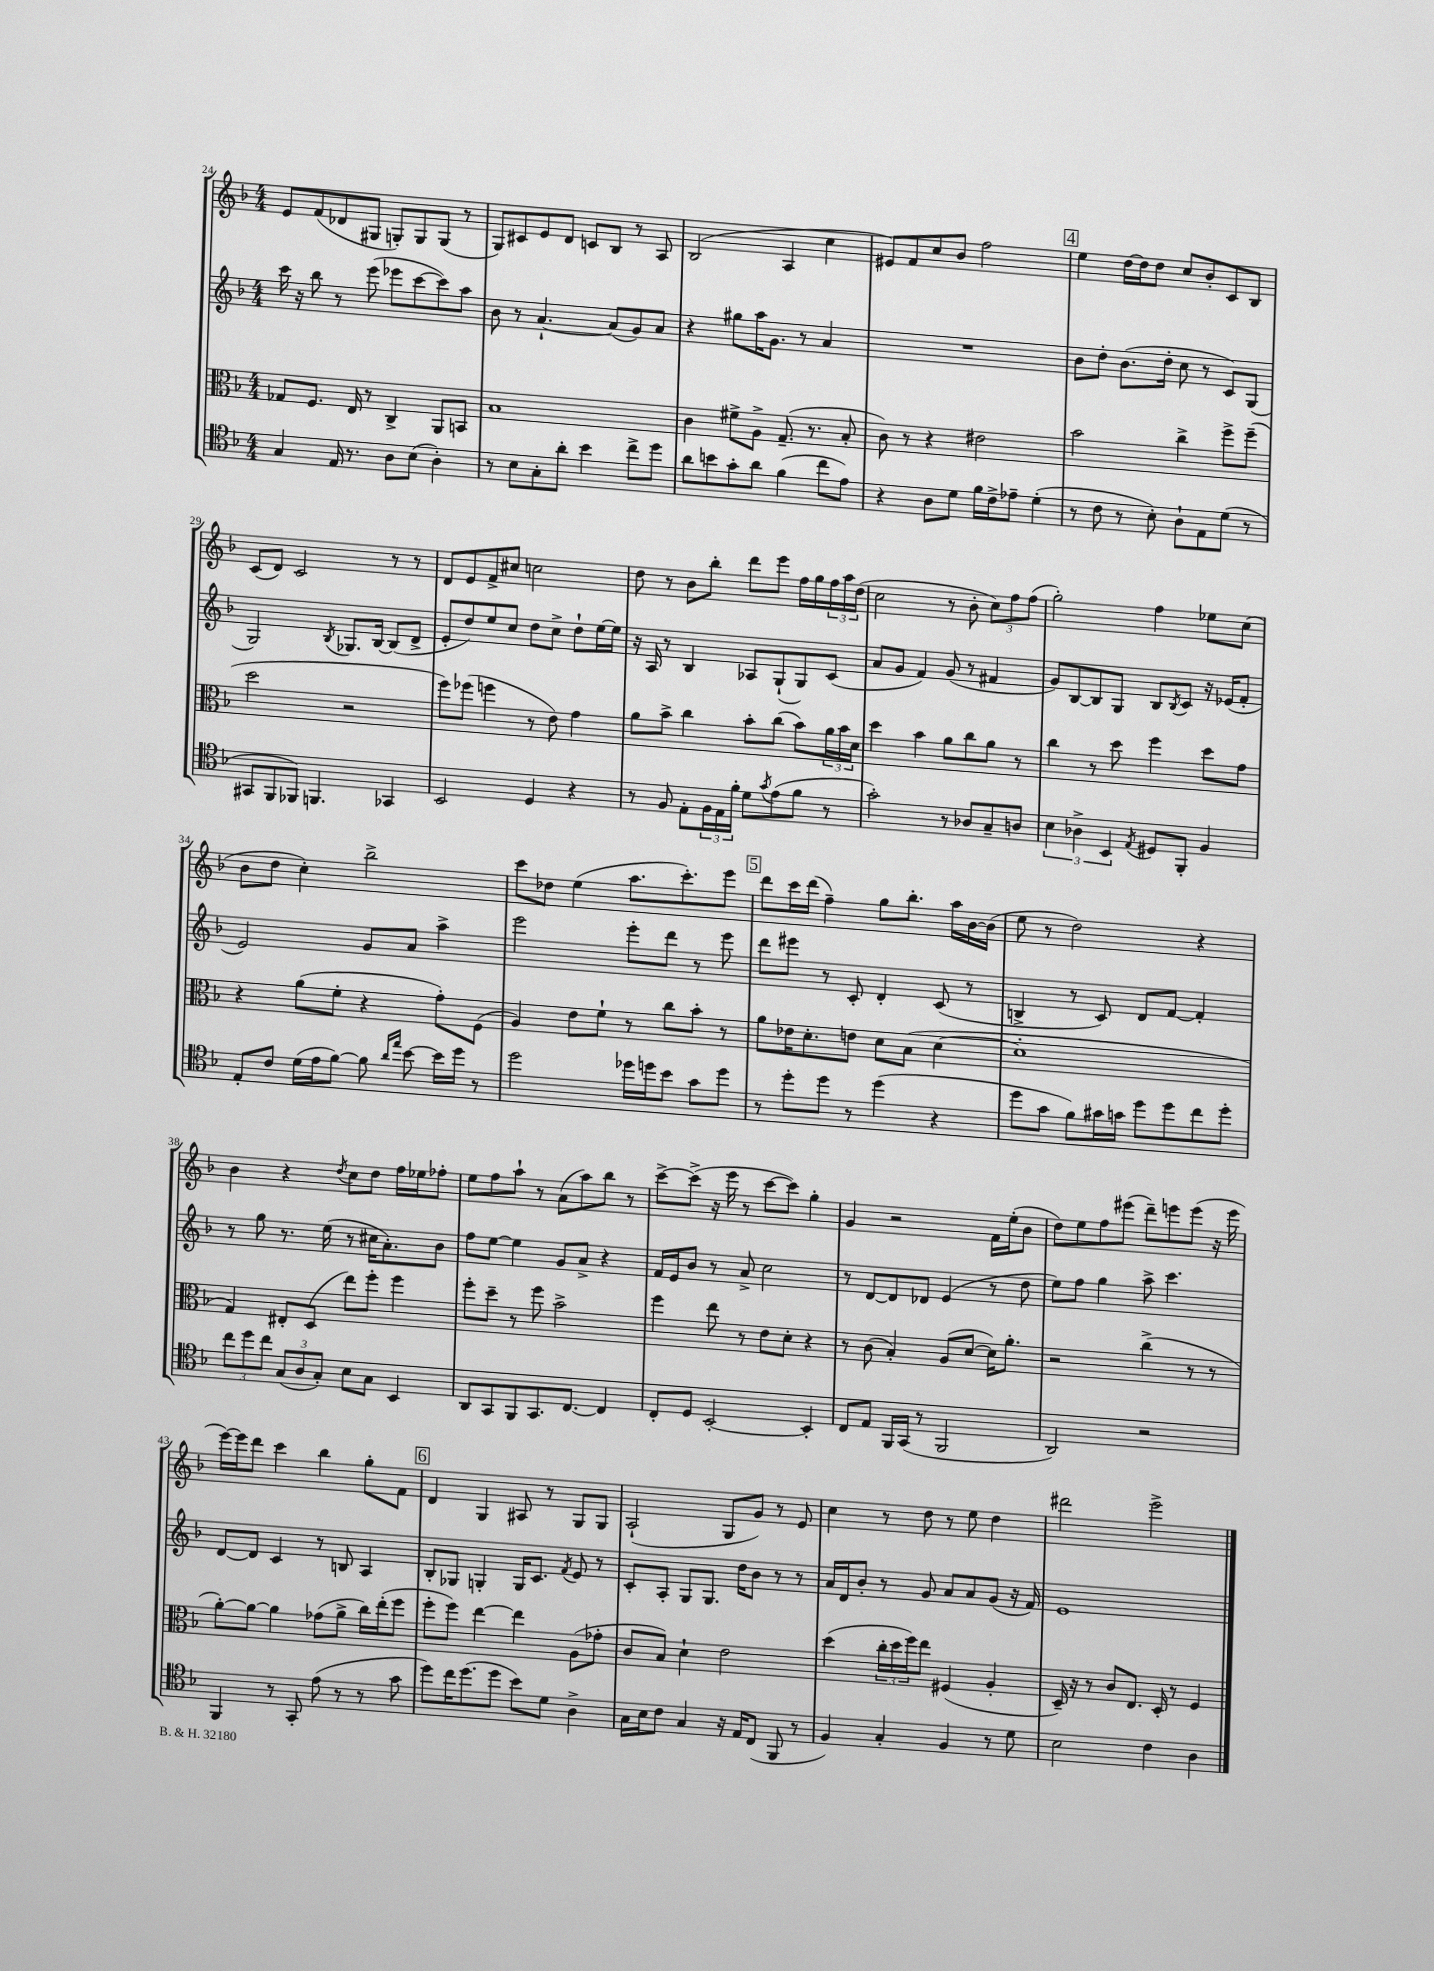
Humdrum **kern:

**kern	**kern	**kern	**kern
*staff4	*staff3	*staff2	*staff1
*clefC4	*clefC3	*clefG2	*clefG2
*k[b-]	*k[b-]	*k[b-]	*k[b-]
*M4/4	*M4/4	*M4/4	*M4/4
4G	8G-	16ccc	8e
.	.	16r	.
.	8.F	8bb-	(8f
16E	.	8r	8d-
8.r	16E	.	.
.	8r	(8eee	8G#
8A	4C^	8eee-	8G')
(8B-	.	[8ccc	8G
4A')	8AA	8ccc])	(8G
.	8BB	8aa	8r
=	=	=	=
8r	1B-	8b-	8G)
8B-	.	8r	8c#
8G'	.	[4.a`	8e
8a'	.	.	8d
4b-	.	.	8c
.	.	(8a]	8B-
8cc^	.	8g)	8r
8dd	.	8a	8A
=	=	=	=
8a	4c	4r	(2B-
8b	.	.	.
8g'	8f#^	8gg#	.
8a	8A^	16aa	.
.	.	8.g	.
(4f	(8.G~	.	4A
.	.	8r	.
.	8.r	.	.
8cc	.	4a	4cc
8e)	8B-'	.	.
=	=	=	=
4r	8c)	1r	8e#)
.	8r	.	8f
8A	4r	.	8cc
8d	.	.	8b-
16f	2e#	.	2ff
16c^	.	.	.
8e-~	.	.	.
(4d'	.	.	.
=	=	=	=
8r	2b-	8b-	4ee
8c	.	8dd'	.
8r	.	(8.b-	[16dd
.	.	.	16dd]
8B-')	.	.	8dd
.	.	16dd'	.
8A`	4cc^	8cc	8cc
8E	.	8r	8b-'
(8d	8ff^	8c)	8c
8r	(8ff~	(8G	8B-
=	=	=	=
8GG#	2dd	2G)	(8c
8FF	.	.	8d)
8FF-)	.	.	2c
4.FF	.	.	.
.	.	8qB-	.
.	2r	8.G-	.
.	.	[16B-	.
4GG-	.	(8B-]	8r
.	.	8d^	8r
=	=	=	=
2BB-	8ff)	8e'	8d
.	(8ff-	8dd)	8e
.	4ff	8ee	8f^
.	.	8cc	8cc#
4D	8r	8dd	2cc
.	8e)	8cc^	.
4r	4g	8dd`	.
.	.	[16ee	.
.	.	16ee]	.
=	=	=	=
8r	8a	16r	8dd
.	.	16A	.
8F	8b-^	8r	8r
8E'	4cc	4B-	8b-
24F	.	.	8bb-'
24E	.	.	.
24f'	.	.	.
8d	8b-'	8A-	8ddd
8qg	.	.	.
(8e	(8cc	(8G`	8eee
8f	8b-)	8G)	16ff
.	.	.	16gg
8r	24a	(8c	24ff
.	24b-	.	24aa
.	24d	.	(24dd
=	=	=	=
2g')	4dd	8a	2cc
.	.	8g	.
.	4b-	4f)	.
8r	8a	(8g	8r
8A-	8cc	8r	8b-'
8G~	8a	4f#	12cc)
.	.	.	12ff
8A	8r	.	.
.	.	.	(12ff
=	=	=	=
6B-	4cc	8g)	2gg')
.	.	[8B-	.
6A-^	.	.	.
.	8r	8B-]	.
6BB-	.	.	.
.	8dd	8G	.
8qE	.	.	.
8D#	4ff	8B-	4ff
.	.	8qB-	.
8FF'	.	8c	.
4F	8dd	16r	8ee-
.	.	(16e-	.
.	8g	8f'	(8cc
=	=	=	=
8E'	4r	2e)	8b-
8c	.	.	8dd
(16d	(8a	.	4cc')
16e	.	.	.
[8f)	8f'	.	.
8f]	4r	8g	2bb-^
16qqa	.	.	.
16qqee	.	.	.
[8b-	.	8a	.
16b-]	8g')	4aa^	.
16dd	.	.	.
8r	(8F	.	.
=	=	=	=
2dd	4A)	2eee	8ccc
.	.	.	8dd-
.	8e	.	(4ee
.	8f`	.	.
16dd-	8r	8eee'	8.aa
16dd	.	.	.
8b-	8cc	8ddd	.
.	.	.	8.ccc')
8g	8b-'	8r	.
8dd	8r	8eee	8eee
=	=	=	=
8r	8a	8ddd	8ddd
8dd'	16e-	8eee#	16ccc
.	8.d'	.	(16ddd
8dd	.	8r	4ff~)
8r	8e	8c'	.
(4dd	8d	4d'	8gg
.	(8B-	.	8.bb-'
4r	[4d	(8c	.
.	.	.	16aa
.	.	8r	[16b-
.	.	.	(16b-]
=	=	=	=
8dd	1d']	4B^	8ee
8g	.	.	8r
8f)	.	8r	2dd)
16g#	.	8c)	.
16g	.	.	.
8dd	.	8d	.
8dd	.	[8f	.
8cc	.	4f']	4r
8dd'	.	.	.
=	=	=	=
12cc	4G)	8r	4b-
12dd	.	.	.
.	.	8gg	.
12cc	.	.	.
(12G	8E#'	8.r	4r
12A	.	.	.
.	(8D	.	.
12G')	.	.	.
.	.	(16ee	.
.	.	.	8qdd
8B-	8ee)	8r	8cc
8G	8ff'	16cc#	8dd
.	.	8.a')	.
4BB-	4ff	.	16ff
.	.	.	16ee-
.	.	8b-	8ff-'
=	=	=	=
8AA	8ff'	8ff	8ee
8GG	8dd~	[8ee	8ff
8FF	8r	4ee]	8aa`
8.GG	8ff	.	8r
.	2b-^	8g	(8a
[8.C	.	.	.
.	.	8a^	8aa)
4C]	.	4r	8bb-
.	.	.	8r
=	=	=	=
8C'	4ff	16f	[8ccc^
.	.	16e	.
8D	.	8b-	(8ccc^]
[2BB-'	8ee	8r	16r
.	.	.	16eee
.	8r	8a^	8r
.	8e	2cc	[8ccc
.	8d'	.	8ccc])
4BB-']	4r	.	4gg'
=	=	=	=
8C	8r	8r	4g
8E	(8c	[8d	.
16FF	4B-')	8d]	2r
(16GG	.	.	.
8r	.	8d-	.
2FF	(8A	(4e	.
.	[8d	.	.
.	16d])	8r	16f
.	8.a'	.	(16ee'
.	.	8dd	8b-
=	=	=	=
2AA)	2r	8ee)	8dd)
.	.	8ff	8ee
.	.	4gg	8ff
.	.	.	(8eee#
2r	(4cc^	8aa^	8ddd~)
.	.	4.ccc	8eee
.	8r	.	(8eee
.	8r	.	16r
.	.	.	16eee
=	=	=	=
4FF	[8a')	[8d	[16eee)
.	.	.	16eee]
.	8a_	8d]	8ddd
8r	4a]	4c	4ccc
8GG'	.	.	.
(8e	(8g-	8r	4bb-
8r	8a^	8B	.
8r	16cc)	4A	8gg'
.	(16ee'	.	.
8g	8ff	.	8f
=	=	=	=
8dd)	8ff'	8B-'	4d
16cc	8ff)	8G-	.
(8.dd	.	.	.
.	[4ee	4G'	4G
8dd	.	.	.
8b-)	4ee]	16G	8A#
.	.	8.c	.
8d	.	.	8r
.	.	8qf	.
4A^	(8A	8e	8G
.	8g-'	8r	8G
=	=	=	=
16G	8c	8c'	(2A`
16B-	.	.	.
8c	8B-)	8A'	.
4G	4d`	8G	.
.	.	8.G	.
16r	2e	.	8G
16E	.	16dd	.
(8C	.	8b-	8g)
8FF	.	8r	8r
8r	.	8r	8e
=	=	=	=
4F)	(4dd	16a	4cc
.	.	16d	.
.	.	8b-'	.
4G'	24cc'	8r	8r
.	24dd	.	.
.	24ff)	.	.
.	8ee	8g	8dd
4F	(4F#	8a	8r
.	.	8a	8ee
8r	4A'	(8g	4dd
8d	.	16r	.
.	.	16f)	.
=	=	=	=
2B-	16D~)	1e	2ddd#
.	16r	.	.
.	8r	.	.
.	8c	.	.
.	8.E	.	.
4c	.	.	2eee^
.	16D'	.	.
.	8r	.	.
4A	4F	.	.
==	==	==	==
*-	*-	*-	*-
